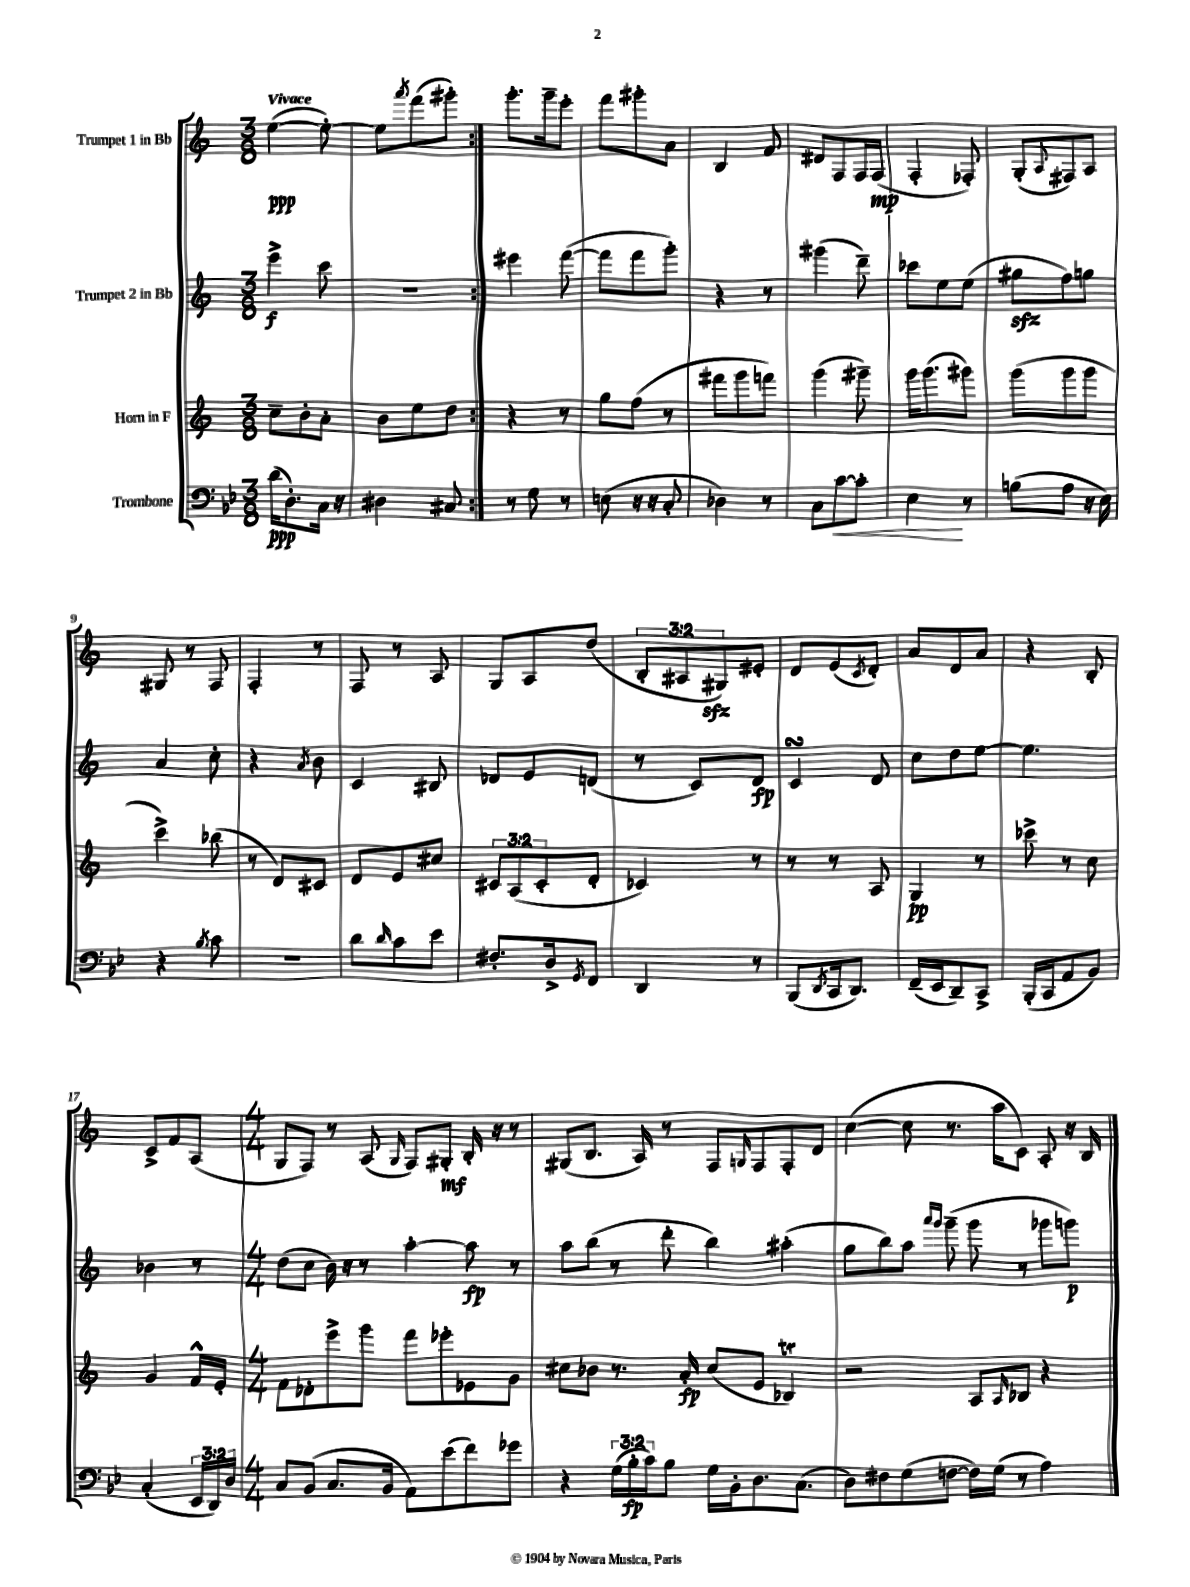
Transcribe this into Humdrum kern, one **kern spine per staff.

**kern	**dynam	**kern	**dynam	**kern	**dynam	**kern	**dynam
*part4	*part4	*part3	*part3	*part2	*part2	*part1	*part1
*staff4	*staff4	*staff3	*staff3	*staff2	*staff2	*staff1	*staff1
*I"Trombone	*	*I"Horn in F	*	*I"Trumpet 2 in Bb	*	*I"Trumpet 1 in Bb	*
*clefF4	*	*clefG2	*	*clefG2	*	*clefG2	*
*k[b-e-]	*	*k[]	*	*k[]	*	*k[]	*
*M3/8	*	*M3/8	*	*M3/8	*	*M3/8	*
=1	=1	=1	=1	=1	=1	=1	=1
!	!	!	!	!	!	!LO:TX:a:B:t=Vivace	!
(16d\KL	ppp	8cc~\L	.	4eee^\	f	([4ee\	ppp
8.D'\)	.	.	.	.	.	.	.
.	.	8b'\	.	.	.	.	.
16C\Jk	.	8a'\J	.	8ccc\	.	8ee'\_)	.
16r	.	.	.	.	.	.	.
=2	=2	=2	=2	=2	=2	=2	=2
4D#X\	.	8b\L	.	4.r	.	8ee\L]	.
.	.	.	.	.	.	8qaaa/	.
.	.	8ee\	.	.	.	(8fff\	.
8C#X/	.	8dd\J	.	.	.	8ggg#X'\J)	.
=3:|!	=3:|!	=3:|!	=3:|!	=3:|!	=3:|!	=3:|!	=3:|!
8r	.	4r	.	4eee#X\	.	8.ggg'\L	.
8G\	.	.	.	.	.	.	.
.	.	.	.	.	.	16ggg~\k	.
8r	.	8r	.	([8fff\	.	8eee'\J	.
=4	=4	=4	=4	=4	=4	=4	=4
(8En\	.	8gg\L	.	8fff\L]	.	8fff\L	.
16r	.	(8ff\J	.	8fff\	.	8ggg#X'\	.
16r	.	.	.	.	.	.	.
8C'/	.	8r	.	8ggg'\J)	.	8a\J	.
=5	=5	=5	=5	=5	=5	=5	=5
4D-X\)	.	8fff#X\L	.	4r	.	4B/	.
.	.	8ggg\	.	.	.	.	.
8r	.	8fffn\J)	.	8r	.	8f/	.
=6	=6	=6	=6	=6	=6	=6	=6
8C\L	.	(4ggg\	.	(4ggg#X\	.	8d#X/L	.
!	!LO:HP:b	!	!	!	!	!	!
[8c\	<	.	.	.	.	8F/	.
8c'\J]	.	8ggg#X~\)	.	8ddd~\)	.	16F/L	.
.	.	.	.	.	.	(16F/JJ	mp
=7	=7	=7	=7	=7	=7	=7	=7
4E-\	.	16ggg\KL	.	8ccc-X\L	.	4F'/	.
.	.	(8.ggg\	.	.	.	.	.
.	.	.	.	8ee\	.	.	.
8r	[	8ggg#X\J)	.	(8ee\J	.	8F-X'/)	.
=8	=8	=8	=8	=8	=8	=8	=8
(8Bn\L	.	(8ggg\L	.	8gg#Xzz\L	.	(8G'/L	.
.	.	.	.	.	.	8qqA/	.
8A\J	.	8ggg\	.	8ff\)	.	8F#X/)	.
16r	.	8ggg\J	.	8ggn\J	.	8A/J	.
16E-\)	.	.	.	.	.	.	.
!!LO:LB:g=z
=9	=9	=9	=9	=9	=9	=9	=9
4r	.	4ccc^\)	.	4a/	.	8G#X/	.
.	.	.	.	.	.	8r	.
8qB-/	.	.	.	.	.	.	.
8c\	.	(8bb-X\	.	8cc'\	.	8F/	.
=10	=10	=10	=10	=10	=10	=10	=10
4.r	.	8r	.	4r	.	4F'/	.
.	.	8d/L)	.	.	.	.	.
.	.	.	.	8qa/	.	.	.
.	.	8c#X/J	.	8b\	.	8r	.
=11	=11	=11	=11	=11	=11	=11	=11
8d\L	.	8d/L	.	4c/	.	8F/	.
16qqd/	.	.	.	.	.	.	.
8c\	.	8e/	.	.	.	8r	.
8e-\J	.	8cc#X/J	.	8B#X/	.	8A/	.
=12	=12	=12	=12	=12	=12	=12	=12
8.F#X'/L	.	12c#X/L	.	8d-X/L	.	8G/L	.
.	.	(12A/	.	.	.	.	.
.	.	.	.	8e/	.	8A/	.
.	.	12c#'/	.	.	.	.	.
16D^/k	.	.	.	.	.	.	.
8qGG/	.	.	.	.	.	.	.
8FF/J	.	8d'/J	.	(8dn/J	.	(8dd/J	.
=13	=13	=13	=13	=13	=13	=13	=13
4DD/	.	4c-X/)	.	8r	.	12B'/L	.
.	.	.	.	.	.	12A#X/	.
.	.	.	.	8c/L)	.	.	.
.	.	.	.	.	.	12G#Xzz/)	.
8r	.	8r	.	8d/J	fp	8e#X'/J	.
=14	=14	=14	=14	=14	=14	=14	=14
(8BBB-/L	.	8r	.	4csSSs/	.	8d/L	.
8qDD/	.	.	.	.	.	.	.
16CC/k	.	8r	.	.	.	(8e/	.
8.DD/J)	.	.	.	.	.	.	.
.	.	.	.	.	.	8qc/	.
.	.	8A/	.	8d/	.	8d'/J)	.
=15	=15	=15	=15	=15	=15	=15	=15
(16FF~/LL	.	4G/	pp	8cc\L	.	8a/L	.
16EE-/J	.	.	.	.	.	.	.
8DD~/)	.	.	.	8dd\	.	8d/	.
8CC^/J	.	8r	.	[8ee\J	.	8a/J	.
=16	=16	=16	=16	=16	=16	=16	=16
(16BBB-'/LL	.	8ccc-X^\	.	4.ee\]	.	4r	.
16CC/J	.	.	.	.	.	.	.
8AA/	.	8r	.	.	.	.	.
8BB-/J)	.	8cc\	.	.	.	8B'/	.
!!LO:LB:g=z
=17	=17	=17	=17	=17	=17	=17	=17
(4C'/	.	4g/	.	4b-X\	.	8c^/L	.
.	.	.	.	.	.	8f/	.
24EE-/LL	.	16f^^/LL	.	8r	.	(8A/J	.
24DD/)	.	.	.	.	.	.	.
.	.	16e'/JJ	.	.	.	.	.
24D/JJ	.	.	.	.	.	.	.
=18	=18	=18	=18	=18	=18	=18	=18
*M4/4	*	*M4/4	*	*M4/4	*	*M4/4	*
8C/L	.	8f\L	.	(8dd\L	.	8G/L	.
(8BB-/J	.	8d-X'\	.	8cc\J	.	8F/J)	.
8.C/L	.	8eee^\	.	16b\)	.	8r	.
.	.	.	.	16r	.	.	.
.	.	8ggg\J	.	8r	.	(8A/	.
16BB-/Jk	.	.	.	.	.	.	.
.	.	.	.	.	.	16qqG/	.
8AA\L)	.	8fff\L	.	[4aa'\	.	8F/L)	.
(8e-\	.	8eee-X'\	.	.	.	8G#X'/J	mf
8f\)	.	8e-X\	.	8aa\]	fp	16B'/	.
.	.	.	.	.	.	16r	.
8g-X\J	.	8g\J	.	8r	.	8r	.
=19	=19	=19	=19	=19	=19	=19	=19
4r	.	8cc#X\L	.	8aa\L	.	(8G#X/L	.
.	.	8b-X\J	.	(8bb\J	.	8.B/J	.
(24G\LL	.	8.r	.	8r	.	.	.
24B-'\	fp	.	.	.	.	.	.
.	.	.	.	.	.	16A/)	.
24c\J)	.	.	.	.	.	.	.
8B-\J	.	.	.	8ddd'\	.	8r	.
.	.	16a'/	fp	.	.	.	.
16G\LL	.	(8cc#/L	.	4bb\)	.	8F/L	.
16BB-'\J	.	.	.	.	.	.	.
.	.	.	.	.	.	16qqGn/	.
8.D\	.	8e/J	.	.	.	8F/	.
.	.	4B-XT/)	.	(4aa#X'\	.	8F'/	.
(8.C\J	.	.	.	.	.	.	.
.	.	.	.	.	.	8d/J	.
=20	=20	=20	=20	=20	=20	=20	=20
8D\L)	.	2r	.	8gg\L	.	([4cc\	.
8F#X\	.	.	.	8bb\)	.	.	.
(8G\	.	.	.	8aa\J	.	8cc\]	.
.	.	.	.	16qqaaa/LL	.	.	.
.	.	.	.	16qqggg/JJ	.	.	.
[8Fn\J	.	.	.	(8ggg~\	.	8.r	.
16F\LL])	.	8A/L	.	8ggg\	.	.	.
(16G\JJ	.	.	.	.	.	16aa\KL	.
.	.	16qqA/	.	.	.	.	.
8r	.	8B-X/J	.	8r	.	8c\J)	.
4A\)	.	4r	.	8ggg-X\L	.	8A'/	.
.	.	.	.	8gggn\J)	p	16r	.
.	.	.	.	.	.	16B/	.
==	==	==	==	==	==	==	==
*-	*-	*-	*-	*-	*-	*-	*-
